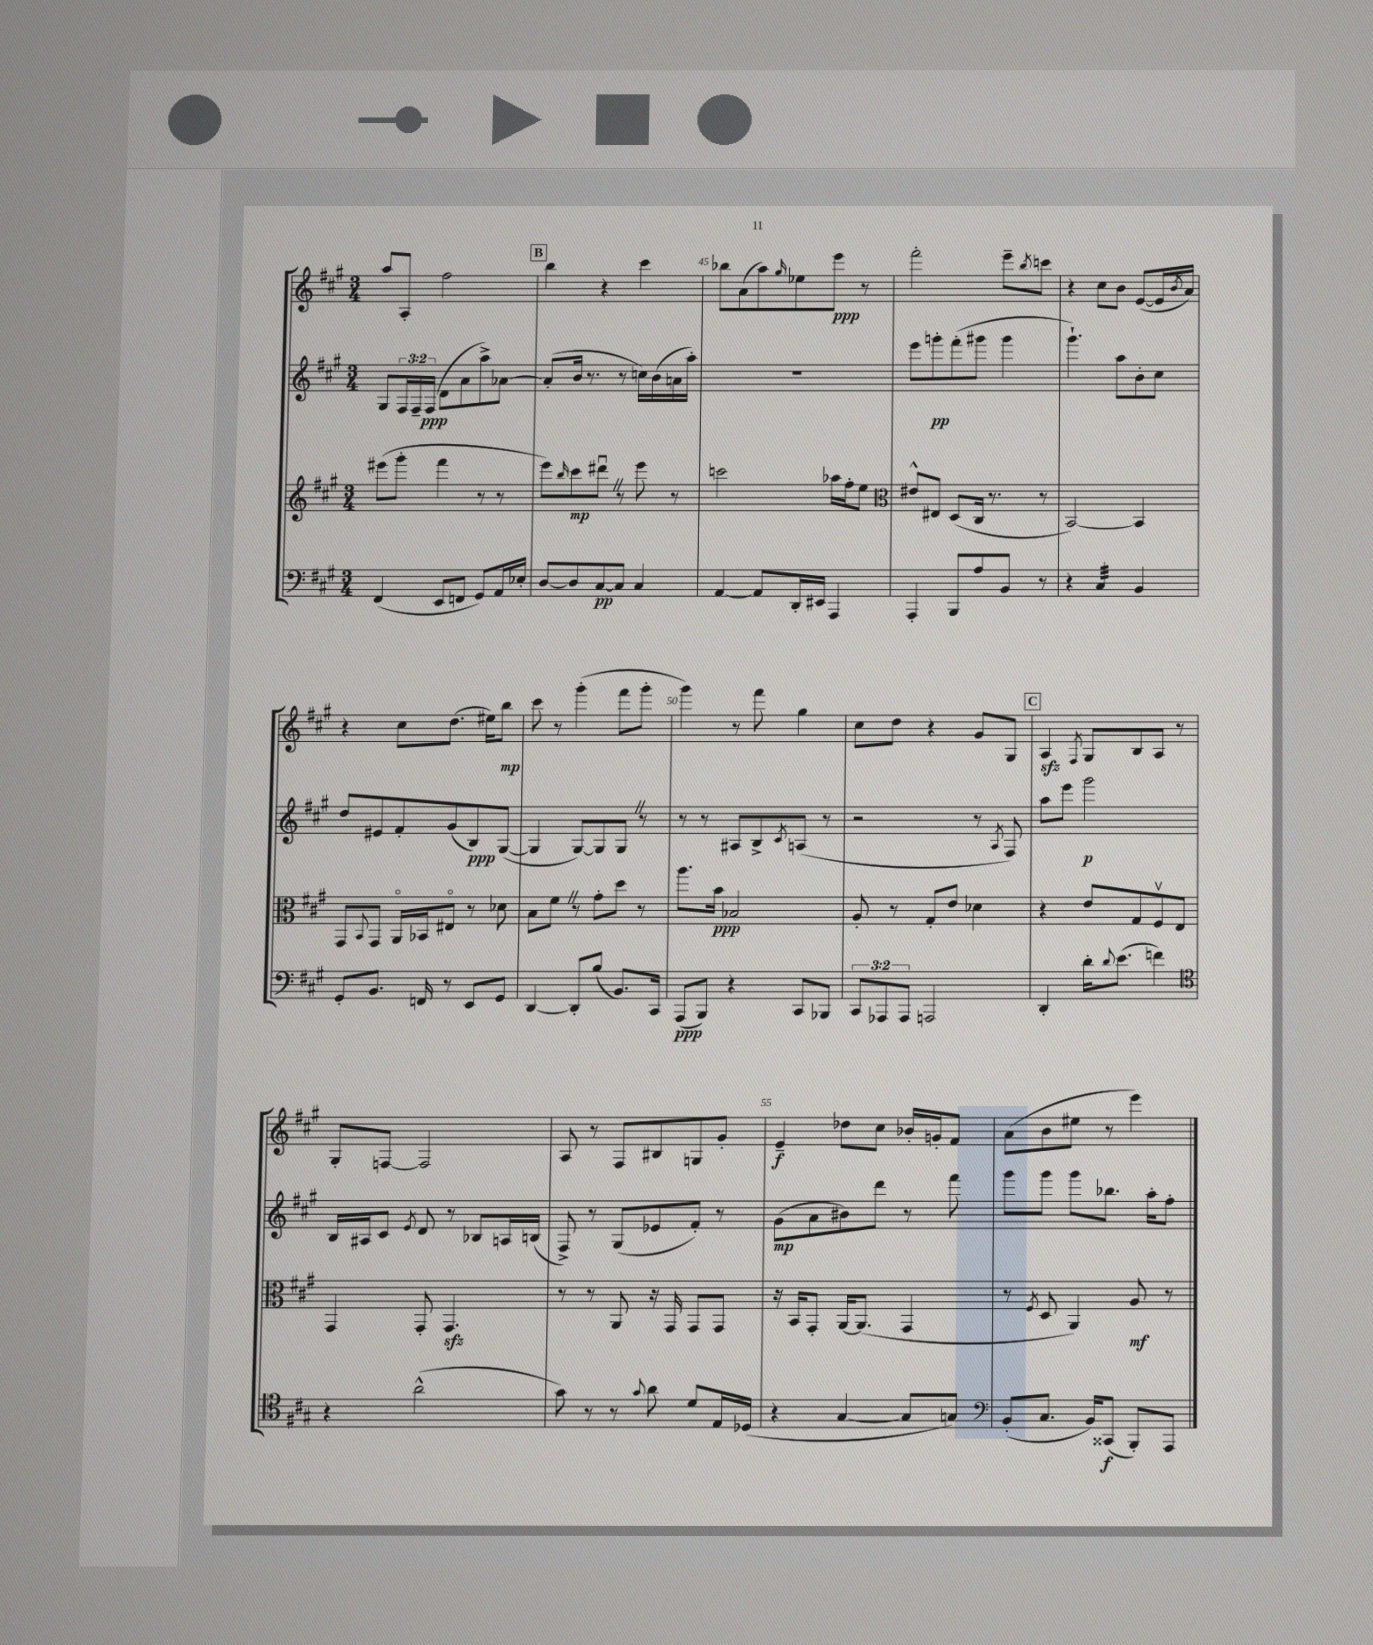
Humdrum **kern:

**kern	**dynam	**kern	**dynam	**kern	**dynam	**kern	**dynam
*part4	*part4	*part3	*part3	*part2	*part2	*part1	*part1
*staff4	*staff4	*staff3	*staff3	*staff2	*staff2	*staff1	*staff1
*clefF4	*	*clefG2	*	*clefG2	*	*clefG2	*
*k[f#c#g#]	*	*k[f#c#g#]	*	*k[f#c#g#]	*	*k[f#c#g#]	*
*M3/4	*	*M3/4	*	*M3/4	*	*M3/4	*
=43	=43	=43	=43	=43	=43	=43	=43
(4FF#/	.	(8eee#X\L	.	8G#/L	.	8aa/L	.
.	.	8ggg#'\J	.	24F#/L	.	8A'/J	.
.	.	.	.	24F#~/	.	.	.
.	.	.	.	(24F#/JJ	ppp	.	.
8EE/L	.	4fff#\	.	8d\L	.	2ff#\	.
8FFn/J	.	.	.	8a\	.	.	.
8GG#/L)	.	8r	.	8aa^\)	.	.	.
16AA/L	.	8r	.	[8a-X\J	.	.	.
16E-X'/JJ	.	.	.	.	.	.	.
!!LO:REH:place=s1:t=B
=44	=44	=44	=44	=44	=44	=44	=44
[8D/L	.	8eee\L)	.	(8a-'/L]	.	4bb\	.
.	.	16qqbb/	.	.	.	.	.
8D/]	.	8ccc#\	mp	16b/Jk	.	.	.
.	.	.	.	8.r	.	.	.
[8C#/	pp	8ddd#XuZ\J	.	.	.	4r	.
8C#/J]	.	8r	.	8r	.	.	.
4C#/	.	8eee\	.	16ccn\LL)	.	4ccc#\	.
.	.	.	.	(16b\	.	.	.
.	.	8r	.	16an\	.	.	.
.	.	.	.	16aa'\JJ)	.	.	.
=45	=45	=45	=45	=45	=45	=45	=45
[4AA/	.	2cccn\	.	2.r	.	8bb-X\L	.
.	.	.	.	.	.	(8a\	.
8AA/L]	.	.	.	.	.	8aa\)	.
.	.	.	.	.	.	16qqgg#/	.
16DD'/L	.	.	.	.	.	8ee-X\	.
16EE#X/JJ	.	.	.	.	.	.	.
4AAA/	.	16aa-X\LL	.	.	.	8eee\J	ppp
.	.	16ff#'\J	.	.	.	.	.
.	.	8ee\J	.	.	.	8r	.
=46	=46	=46	=46	=46	=46	=46	=46
*	*	*clefC3	*	*	*	*	*
4AAA'/	.	8e#X^^/L	.	8eee\L	.	2fff#'\	.
.	.	8E#X/J	.	8gggn'\	pp	.	.
8BBB/L	.	(8D/L	.	(8fff#'\	.	.	.
8A/	.	16C#/Jk	.	8ggg#X\J	.	.	.
.	.	8.r	.	.	.	.	.
8BB/J	.	.	.	4ggg#\	.	8eee~\L	.
.	.	.	.	.	.	8qbb/	.
8r	.	8r	.	.	.	8cccn\J	.
=47	=47	=47	=47	=47	=47	=47	=47
4r	.	[2BB/)	.	4.ggg#`\)	.	4r	.
*tremolo	*	*	*	*	*	*	*
32C#/LLL	.	.	.	.	.	8cc#\L	.
32C#/	.	.	.	.	.	.	.
32C#/	.	.	.	.	.	.	.
32C#/	.	.	.	.	.	.	.
32C#/	.	.	.	8aa\L	.	8b\J	.
32C#/	.	.	.	.	.	.	.
32C#/	.	.	.	.	.	.	.
32C#/JJJ	.	.	.	.	.	.	.
*Xtremolo	*	*	*	*	*	*	*
4BB/	.	4BB/]	.	8b'\	.	([8e/L	.
.	.	.	.	8cc#\J	.	16e/L]	.
.	.	.	.	.	.	8qb/	.
.	.	.	.	.	.	16a/JJ)	.
!!LO:LB:g=z
=48	=48	=48	=48	=48	=48	=48	=48
8GG#'/L	.	8GG#/L	.	8dd/L	.	4r	.
.	.	8qqBB/	.	.	.	.	.
8.BB/J	.	8GG#/J	.	8e#X/	.	.	.
.	.	16AA/LL	.	8f#'/	.	8cc#\L	.
16FFn/	.	16BB-X/J	.	.	.	.	.
8r	.	8E#X/J	.	(8g#/	.	(8.dd\J	.
8EE/L	.	8r	.	8B/)	ppp	.	.
.	.	.	.	.	.	16ee#X\KL)	.
8GG#/J	.	8d-X\	.	([8G#/J	.	8bb\J	mp
=49	=49	=49	=49	=49	=49	=49	=49
[4DD/	.	8B\L	.	4G#/]	.	8ccc#\	.
.	.	8f#Z\J	.	.	.	8r	.
8DD'/L]	.	8r	.	[8G#/L)	.	(4ggg#'\	.
(8B/J	.	8g#'\L	.	8G#/]	.	.	.
8.BB/L)	.	8dd\J	.	8G#Z/J	.	8fff#\L	.
.	.	8r	.	8r	.	8ggg#'\J	.
16CC#/Jk	.	.	.	.	.	.	.
=50	=50	=50	=50	=50	=50	=50	=50
(8AAA/L	ppp	8.aa\L	.	8r	.	4ggg#\)	.
8BBB/J)	.	.	.	8r	.	.	.
.	.	16b\Jk	ppp	.	.	.	.
4r	.	2B-X/	.	8A#X/L	.	8r	.
.	.	.	.	8B^/	.	8fff#\	.
.	.	.	.	8qc#/	.	.	.
8CC#/L	.	.	.	(8An/J	.	4gg#\	.
8BBB-X/J	.	.	.	8r	.	.	.
=51	=51	=51	=51	=51	=51	=51	=51
12CC#/L	.	8A'/	.	2r	.	8cc#\L	.
12AAA-X/	.	.	.	.	.	.	.
.	.	8r	.	.	.	8dd\J	.
12AAA-/J	.	.	.	.	.	.	.
2AAAn/	.	8G#'/L	.	.	.	4r	.
.	.	8e/J	.	.	.	.	.
.	.	4d-X\	.	8r	.	8g#/L	.
.	.	.	.	8qA/	.	.	.
.	.	.	.	8F#/)	.	8G#/J	.
!!LO:REH:place=s1:t=C
=52	=52	=52	=52	=52	=52	=52	=52
4DD'/	.	4r	.	8aa\L	.	4Azz/	.
.	.	.	.	8eee\J	.	.	.
.	.	.	.	.	.	8qF#/	.
16d'\KL	.	8e/L	.	2ggg#\	p	8G#/L	.
8qqd/	.	.	.	.	.	.	.
(8.e\J	.	.	.	.	.	.	.
.	.	8G#/	.	.	.	8B/	.
4fn\)	.	8F#v/	.	.	.	8A/J	.
.	.	8E/J	.	.	.	8r	.
!!LO:LB:g=z
=53	=53	=53	=53	=53	=53	=53	=53
*clefC4	*	*	*	*	*	*	*
4r	.	4GG#/	.	16B/LL	.	8G#'/L	.
.	.	.	.	16A#X/J	.	.	.
.	.	.	.	8c#/J	.	[8Fn/J	.
.	.	.	.	8qe/	.	.	.
(2a^^\	.	8GG#'/	.	8d/	.	2F/]	.
.	.	4.GG#zz/	.	8r	.	.	.
.	.	.	.	8B-X/L	.	.	.
.	.	.	.	16An/L	.	.	.
.	.	.	.	(16Bn/JJ	.	.	.
=54	=54	=54	=54	=54	=54	=54	=54
8g#\)	.	8r	.	8F#^/)	.	8A/	.
8r	.	8r	.	8r	.	8r	.
8r	.	8AA/	.	(8G#/L	.	8F#/L	.
8qqg#/	.	.	.	.	.	.	.
8a\	.	16r	.	8e-X/	.	8B#X/	.
.	.	16GG#/	.	.	.	.	.
8d/L	.	8GG#/L	.	8f#'/J)	.	8Gn/	.
16E/L	.	8GG#/J	.	8r	.	8g#'/J	.
(16D-X/JJ	.	.	.	.	.	.	.
=55	=55	=55	=55	=55	=55	=55	=55
4r	.	16r	.	(8g#\L	mp	4e~/	f
.	.	16BB/KL	.	.	.	.	.
.	.	8GG#'/J	.	8a\	.	.	.
[4G#/	.	[16AA/KL	.	8b#X\)	.	8dd-X\L	.
.	.	(8.AA/J]	.	.	.	.	.
.	.	.	.	8ddd\J	.	8cc#\J	.
8G#/L]	.	4GG#/	.	8r	.	16b-X'/LL	.
.	.	.	.	.	.	16gn'/J	.
8Gn/J)	.	.	.	8fff#\	.	8f#/J	.
=56	=56	=56	=56	=56	=56	=56	=56
*clefF4	*	*	*	*	*	*	*
(8BB'/L	.	8r	.	8ggg#\L	.	(8a\L	.
.	.	8qF#/	.	.	.	.	.
8.C#/J	.	8D/	.	8ggg#\J	.	8b\	.
.	.	4AA/)	.	8ggg#\L	.	8ee#X\J	.
16BB/KL)	.	.	.	.	.	.	.
(8CC##X/J	f	.	.	8.bb-X\J	.	8r	.
8BBB'/L)	.	8A/	mf	.	.	4eee\)	.
.	.	.	.	16aa'\KL	.	.	.
8AAA/J	.	8r	.	8ff#'\J	.	.	.
==	==	==	==	==	==	==	==
*-	*-	*-	*-	*-	*-	*-	*-
